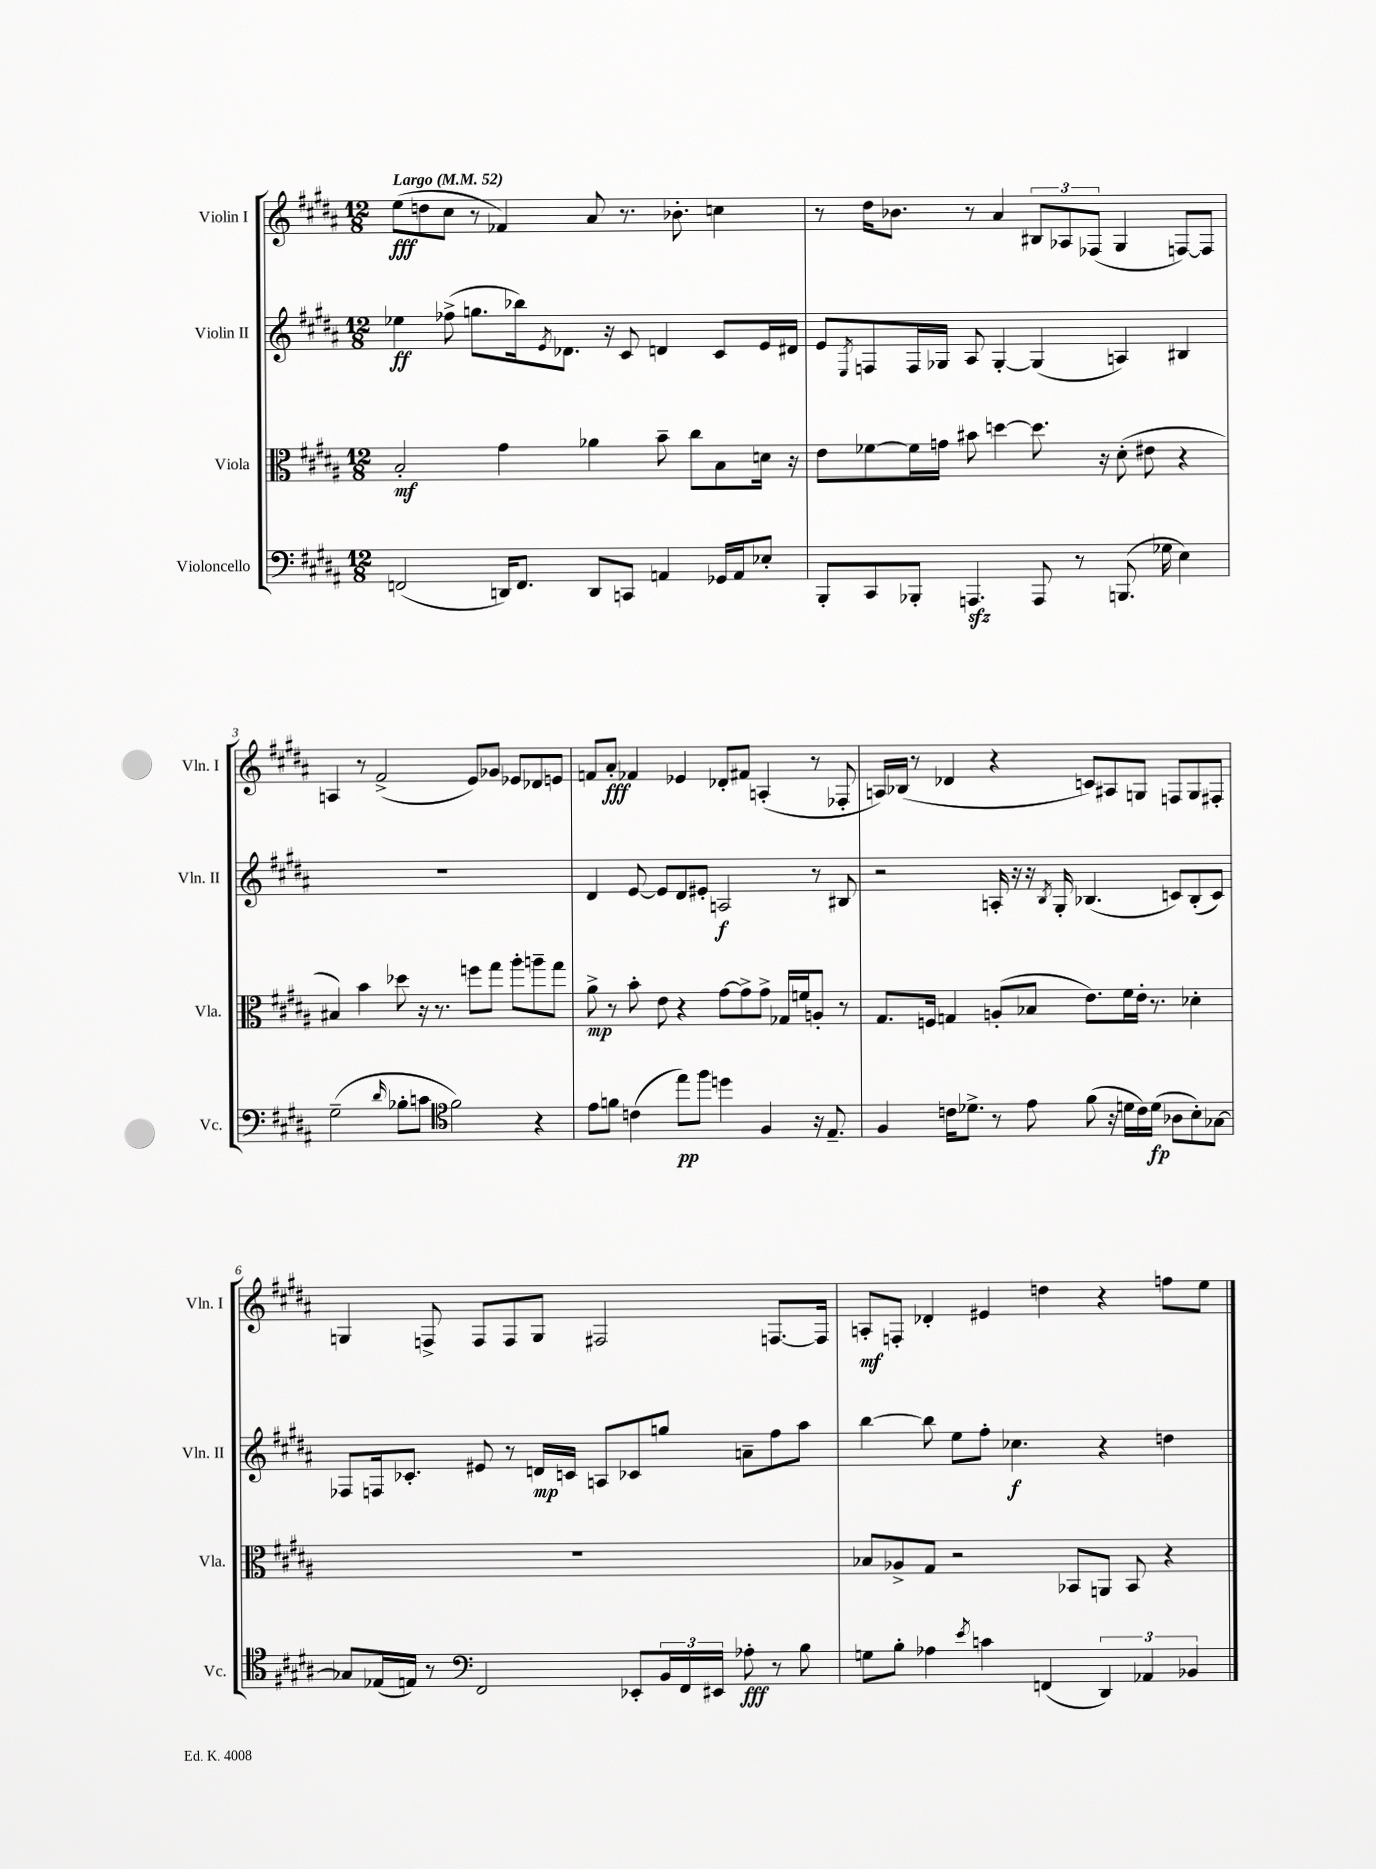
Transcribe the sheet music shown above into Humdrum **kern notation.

**kern	**dynam	**kern	**dynam	**kern	**dynam	**kern	**dynam
*part4	*part4	*part3	*part3	*part2	*part2	*part1	*part1
*staff4	*staff4	*staff3	*staff3	*staff2	*staff2	*staff1	*staff1
*I"Violoncello	*	*I"Viola	*	*I"Violin II	*	*I"Violin I	*
*I'Vc.	*	*I'Vla.	*	*I'Vln. II	*	*I'Vln. I	*
*clefF4	*	*clefC3	*	*clefG2	*	*clefG2	*
*k[f#c#g#d#a#]	*	*k[f#c#g#d#a#]	*	*k[f#c#g#d#a#]	*	*k[f#c#g#d#a#]	*
*M12/8	*	*M12/8	*	*M12/8	*	*M12/8	*
*MM52	*	*MM52	*	*MM52	*	*MM52	*
=1	=1	=1	=1	=1	=1	=1	=1
!	!	!	!	!	!	!LO:TX:a:B:t=Largo	!
(2FFn/	.	2B'/	mf	4ee-X\	ff	(8ee\L	fff
.	.	.	.	.	.	8ddn\	.
.	.	.	.	(8ff-X^\	.	8cc#\J	.
.	.	.	.	8.ggn\L	.	8r	.
16DDn/KL)	.	4g#\	.	.	.	4f-X/)	.
8.FF/J	.	.	.	16bb-X\k)	.	.	.
.	.	.	.	8qe/	.	.	.
.	.	.	.	8.d-X\J	.	.	.
8DD/L	.	4a-X\	.	.	.	8a#/	.
.	.	.	.	16r	.	.	.
8CCn/J	.	.	.	8c#/	.	8.r	.
4AAn/	.	8b~\	.	4dn/	.	.	.
.	.	.	.	.	.	8.b-X'\	.
.	.	8cc#\L	.	.	.	.	.
16GG-X/LL	.	8B\	.	8c#/L	.	4ccn\	.
16AA/J	.	.	.	.	.	.	.
8E-X'/J	.	16dn\Jk	.	16e/L	.	.	.
.	.	16r	.	16d#X/JJ	.	.	.
=2	=2	=2	=2	=2	=2	=2	=2
8BBB'/L	.	8e\L	.	8e/L	.	8r	.
.	.	.	.	8qE/	.	.	.
8CC#/	.	[8f-X\	.	8Fn/	.	16dd#\KL	.
.	.	.	.	.	.	8.b-X\J	.
8BBB-X'/J	.	16f-\L]	.	16F/L	.	.	.
.	.	16gn\JJ	.	16G-X/JJ	.	.	.
4.AAAnzz/	.	8b#X\	.	8A#/	.	8r	.
.	.	[4ddn\	.	[4G-'/	.	4a#/	.
8AAA/	.	8.dd\]	.	(4G-/]	.	12B#X/L	.
.	.	.	.	.	.	12A-X/	.
8r	.	.	.	.	.	.	.
.	.	.	.	.	.	(12F-X/J	.
.	.	16r	.	.	.	.	.
(8.BBBn/	.	(8d#'\	.	4An/)	.	4G#/	.
.	.	8e#X\	.	.	.	.	.
16G-X\	.	.	.	.	.	.	.
4E\)	.	4r	.	4B#X/	.	[8Fn/L)	.
.	.	.	.	.	.	8F/J]	.
!!LO:LB:g=z
=3	=3	=3	=3	=3	=3	=3	=3
(2G#~\	.	4B#X/)	.	1.r	.	4An/	.
.	.	4b\	.	.	.	8r	.
.	.	.	.	.	.	(2f#^/	.
16qqd#/	.	.	.	.	.	.	.
8B-X'\L	.	8dd-X\	.	.	.	.	.
8cn\J	.	16r	.	.	.	.	.
.	.	8.r	.	.	.	.	.
*clefC4	*	*	*	*	*	*	*
2f#\)	.	.	.	.	.	.	.
.	.	8ffn\L	.	.	.	8e/L)	.
.	.	8gg#\J	.	.	.	8g-X/J	.
.	.	8aa#'\L	.	.	.	8e-X/L	.
4r	.	8aan~\	.	.	.	8d-X/	.
.	.	8gg#\J	.	.	.	8en/J	.
=4	=4	=4	=4	=4	=4	=4	=4
8e\L	.	8a#^\	mp	4d#/	.	8fn/L	.
8fn\J	.	8r	.	.	.	8a#'/J	fff
(4cn\	.	8b'\	.	[8e/	.	4f-X/	.
.	.	8e\	.	8e/L]	.	.	.
8ee\L)	pp	4r	.	8d#/	.	4e-X/	.
8ff#\J	.	.	.	8e#X'/J	.	.	.
4ddn\	.	[8g#\L	.	2An/	f	8d-X'/L	.
.	.	8g#^\]	.	.	.	8f#X/J	.
4F#/	.	8g#^\J	.	.	.	(4An'/	.
.	.	16G-X/LL	.	.	.	.	.
.	.	16fn/J	.	.	.	.	.
16r	.	8An'/J	.	8r	.	8r	.
8.E~/	.	.	.	.	.	.	.
.	.	8r	.	8B#X/	.	8F-X'/	.
=5	=5	=5	=5	=5	=5	=5	=5
4F#/	.	8.G#/L	.	2r	.	16An/LL)	.
.	.	.	.	.	.	(16B-X/JJ	.
.	.	.	.	.	.	8r	.
.	.	16Fn/Jk	.	.	.	.	.
16cn\KL	.	4Gn/	.	.	.	4d-X/	.
8.d-X^\J	.	.	.	.	.	.	.
8r	.	(8An'/L	.	16An'/	.	4r	.
.	.	.	.	16r	.	.	.
8e\	.	8B-X/J	.	16r	.	.	.
.	.	.	.	8qB/	.	.	.
.	.	.	.	16G#'/	.	.	.
(8f#\	.	8.e\L)	.	(4.B-X/	.	8cn/L)	.
16r	.	.	.	.	.	8A#X/	.
16dn\LL	.	16f#\L	.	.	.	.	.
16c\)	.	16e'\JJ	.	.	.	8Gn/J	.
(16d\JJ	fp	8.r	.	.	.	.	.
8A-X\L	.	.	.	8cn/L)	.	8Fn/L	.
8B'\)	.	4d-X'\	.	(8B-'/	.	8G/	.
[8G-X\J	.	.	.	8c/J)	.	8F#X'/J	.
!!LO:LB:g=z
=6	=6	=6	=6	=6	=6	=6	=6
8G-X/L]	.	1.r	.	8F-X/L	.	4Gn/	.
(16E-X/L	.	.	.	16Fn/k	.	.	.
16En/JJ)	.	.	.	8.c-X'/J	.	.	.
8r	.	.	.	.	.	8Fn^/	.
*clefF4	*	*	*	*	*	*	*
2FF#/	.	.	.	8e#X/	.	8F/L	.
.	.	.	.	8r	.	8F/	.
.	.	.	.	16dn/LL	mp	8G/J	.
.	.	.	.	16cn/JJ	.	.	.
.	.	.	.	8An/L	.	2F#X/	.
8EE-X'/L	.	.	.	8c-X/	.	.	.
24BB/L	.	.	.	8ggn/J	.	.	.
24FF#/	.	.	.	.	.	.	.
24EE#X/JJ	.	.	.	.	.	.	.
8A-X'\	fff	.	.	8an~\L	.	.	.
8r	.	.	.	8ff#\	.	[8.Fn/L	.
8B\	.	.	.	8aa#\J	.	.	.
.	.	.	.	.	.	16F/Jk]	.
=7	=7	=7	=7	=7	=7	=7	=7
8Gn\L	.	8B-X/L	.	[4bb\	.	8An'/L	mf
8B'\J	.	8A-X^/	.	.	.	8Fn'/J	.
4A-X\	.	8G#/J	.	8bb\]	.	4d-X'/	.
.	.	2r	.	8ee\L	.	.	.
8qe/	.	.	.	.	.	.	.
4cn\	.	.	.	8ff#'\J	.	4e#X/	.
.	.	.	.	4.cc-X\	f	.	.
(4FFn/	.	.	.	.	.	4ddn\	.
.	.	8BB-X/L	.	.	.	.	.
6DD#/)	.	8AAn/J	.	4r	.	4r	.
.	.	8BB-/	.	.	.	.	.
6AA-X/	.	.	.	.	.	.	.
.	.	4r	.	4ddn\	.	8ffn\L	.
6BB-X/	.	.	.	.	.	.	.
.	.	.	.	.	.	8ee\J	.
==	==	==	==	==	==	==	==
*-	*-	*-	*-	*-	*-	*-	*-
